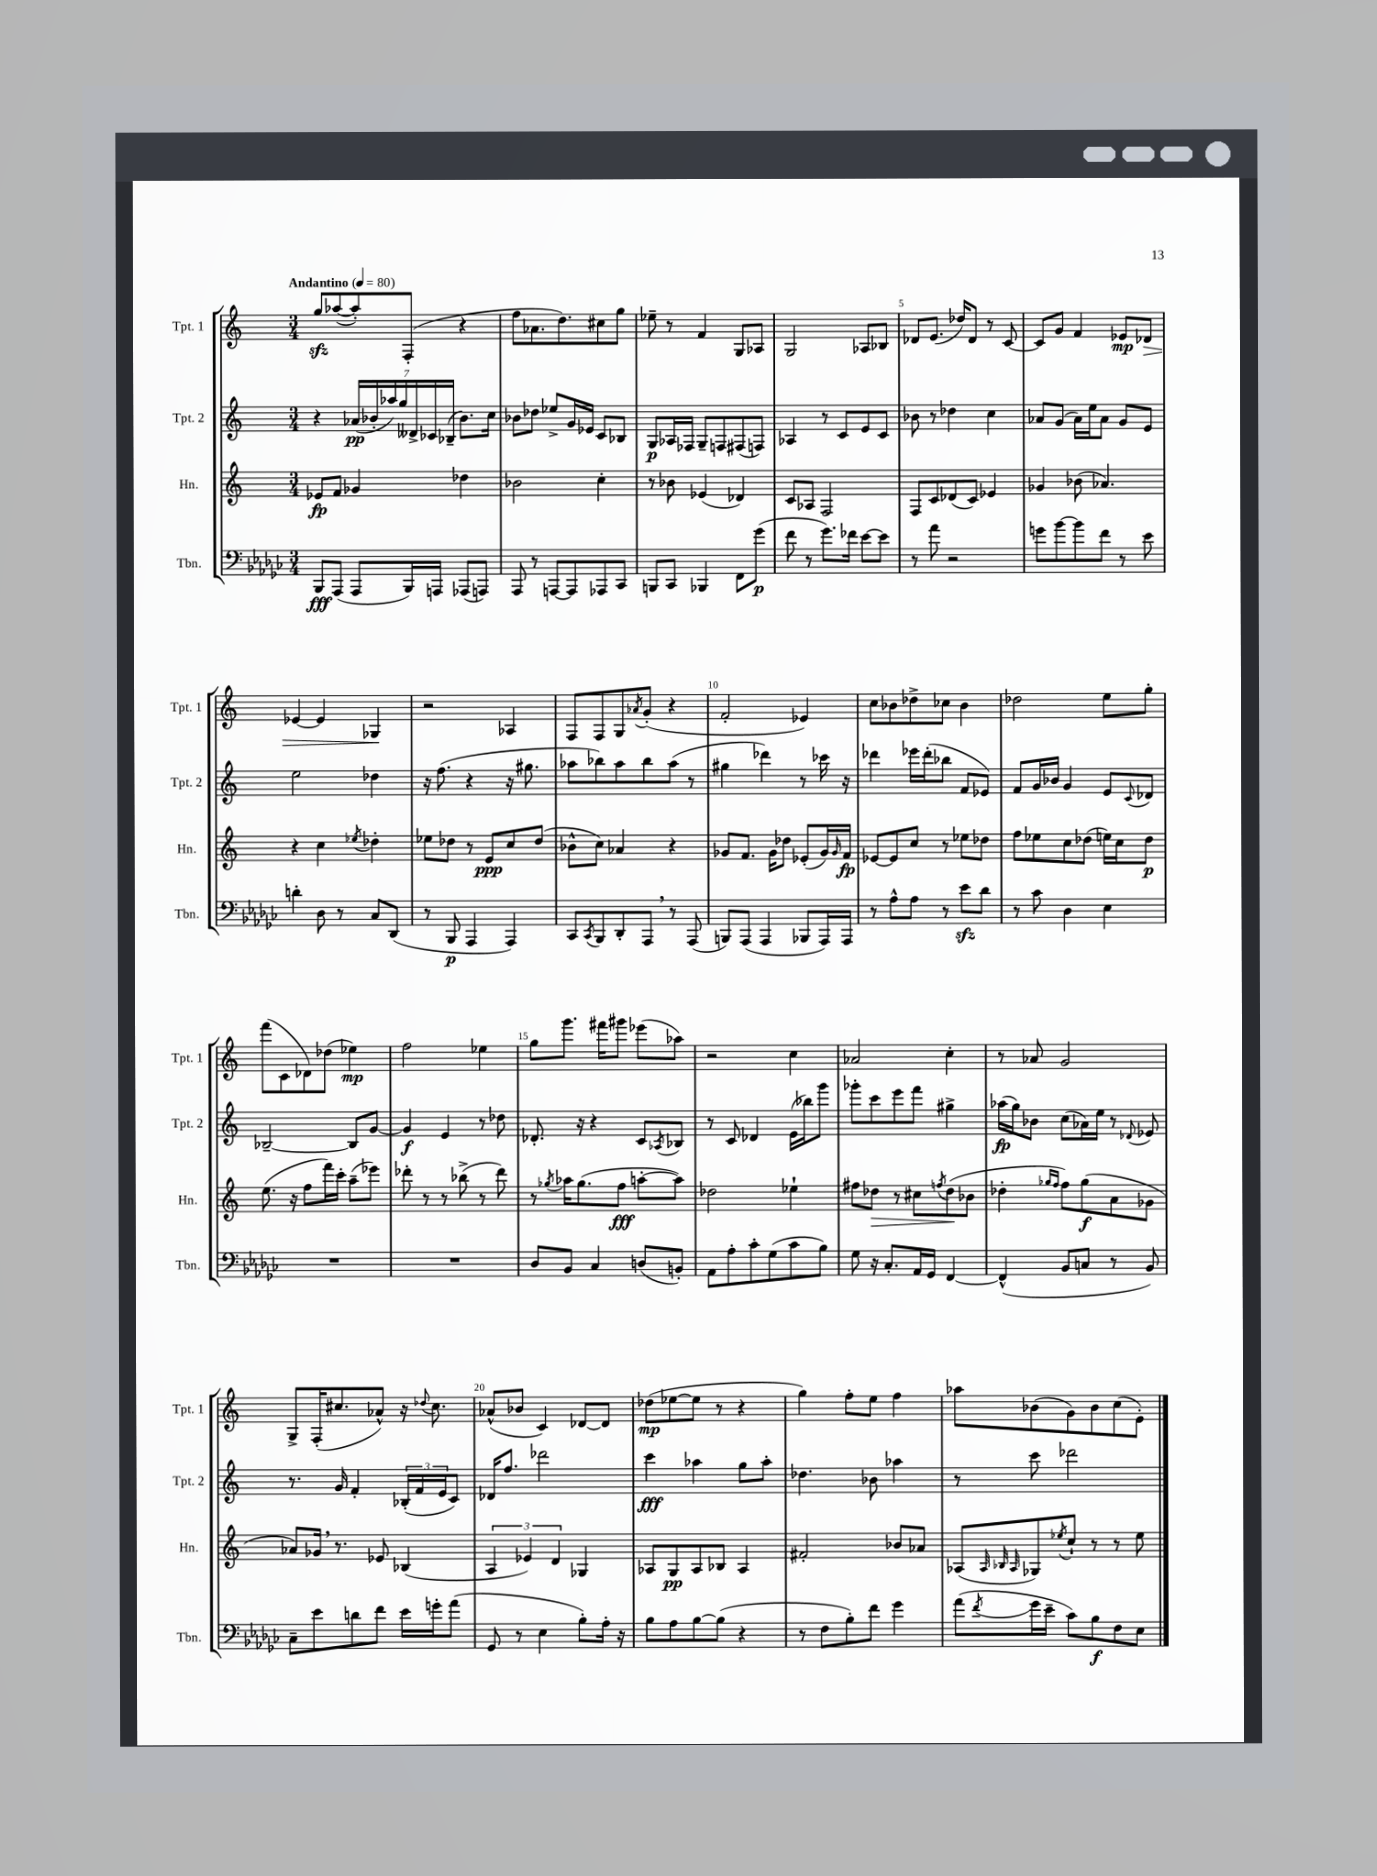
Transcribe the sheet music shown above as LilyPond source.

<<
\new StaffGroup <<
\new Staff = "s0" \with { instrumentName = "Tpt. 1" shortInstrumentName = "Tpt. 1" } {
    \clef treble \key c \major \numericTimeSignature \time 3/4 \tempo "Andantino" 4 = 80
    g''8\sfz aes''8~( aes''8-.) f8-.( r4 |
    f''8 aes'8. d''8.) cis''8 g''8 |
    ees''8-- r8 f'4 g8 aes8 |
    g2 aes8 bes8 |
    des'8 e'8.( des''16) des'8 r8 c'8~ |
    c'8 g'8 f'4 ees'8\mp des'8\> |
    ees'4~ ees'4 ges4\! |
    r2 aes4 |
    f8 f8 g8 \acciaccatura { aes'8 } g'8-.( r4 |
    f'2-. ees'4) |
    c''8 bes'8 des''8-> ces''8 bes'4 |
    des''2 e''8 g''8-. |
    f'''8( c'8 des'8) des''8( ees''4\mp) |
    f''2 ees''4 |
    g''8 g'''8. fis'''16 gis'''8 ees'''8( aes''8) |
    r2 c''4 |
    aes'2 c''4-. |
    r8 aes'8 g'2 |
    g8-> f16-.( cis''8. aes'8-^) r16 \appoggiatura { des''8 } cis''8. |
    aes'8-^( bes'8 c'4) des'8~ des'8 |
    des''8\mp( ees''8~ ees''8 r8 r4 |
    g''4) f''8-. e''8 f''4 |
    aes''8 bes'8( g'8) bes'8 c''8( e'8-.) \bar "|." |
}
\new Staff = "s1" \with { instrumentName = "Tpt. 2" shortInstrumentName = "Tpt. 2" } {
    \clef treble \key c \major \numericTimeSignature \time 3/4
    r4 \tuplet 7/4 { aes'16\pp( bes'16-. aes''16) g''16 deses'16-> ces'16 bes16--( } bes'8.) c''16 |
    bes'8 des''8 ees''8-> g'16 ees'16 c'8 bes8 |
    g8\p aes16 fes16 g8-- f8 fis8( f8) |
    aes4 r8 c'8 e'8 c'8 |
    bes'8 r8 des''4 c''4 |
    aes'8 g'8( aes'16) e''16 aes'8 g'8 e'8 |
    e''2 des''4 |
    r16 f''8.( r4 r16 gis''8. |
    aes''8 bes''8) aes''8 bes''8 aes''8( r8 |
    gis''4 des'''4) r8 ces'''16 r16 |
    des'''4 ees'''16 des'''16-.( bes''8 f'8 ees'8) |
    f'8 g'16 bes'16 g'4 e'8 \appoggiatura { c'8 } des'8 |
    bes2~-- bes8 g'8~ |
    g'4\f e'4 r8 des''8 |
    des'8.-. r16 r4 c'8 \acciaccatura { aes8 } bes8 |
    r8 c'8 des'4 e'16( bes''16) g'''8 |
    ges'''8-. c'''8 e'''8 f'''8 gis''4-> |
    aes''16\fp( g''16) bes'8 c''8( aes'16) e''16 r8 \appoggiatura { des'8 } ees'8 |
    r8. g'16 f'4-. \tuplet 3/2 { bes16-.( f'16 e'16 } c'8) |
    des'16 f''8. des'''2 |
    c'''4\fff aes''4 g''8 aes''8-. |
    des''4. bes'8 aes''4 |
    r8 c'''8 des'''2 \bar "|." |
}
\new Staff = "s2" \with { instrumentName = "Hn." shortInstrumentName = "Hn." } {
    \clef treble \key c \major \numericTimeSignature \time 3/4
    ees'8\fp f'8 ges'4 des''4 |
    bes'2 c''4-. |
    r8 bes'8 ees'4( des'4) |
    c'8 aes8 f2 |
    f8 c'8 des'8( c'8) ees'4 |
    ges'4 bes'8( aes'4.) |
    r4 c''4 \acciaccatura { ees''8 } des''4-. |
    ees''8 des''8 r8 e'8\ppp c''8 des''8( |
    bes'8-^ c''8) aes'4 r4 |
    ges'8 f'8. ges'16 des''8 ees'8-.( ges'16) \grace { ges'16 } f'16\fp |
    ees'8~ ees'8 c''8 r8 ees''8 des''8 |
    f''8 ees''8 c''8 des''8( e''16) c''16 des''8\p |
    e''8.( r16 f''8 f'''16) c'''16-. a''8--( ees'''8) |
    des'''8-. r8 r8 bes''8->( r8 des'''8) |
    r8 \acciaccatura { ges''8 } aes''16 ges''8.( f''8\fff a''8~-. a''8) |
    des''2 ees''4-! |
    fis''8 des''8\> r8 cis''8 \acciaccatura { f''8 } des''8\!( bes'8 |
    des''4-. \grace { ges''16 f''16 } f''8) ges''8\f( a'8 ges'8 |
    aes'8) ges'16 \breathe r8. ees'8 bes4( |
    \tuplet 3/2 { a4 ees'4) d'4 } ges4 |
    aes8 g8\pp aes8 bes8 aes4 |
    fis'2-. bes'8 aes'8 |
    aes8( \grace { aes32 bes32 aes32 } ges8) \acciaccatura { ees''8 } c''8-! r8 r8 ees''8 \bar "|." |
}
\new Staff = "s3" \with { instrumentName = "Tbn." shortInstrumentName = "Tbn." } {
    \clef bass \key ges \major \numericTimeSignature \time 3/4
    bes,,8\fff aes,,8( aes,,8 bes,,16) a,,16 aes,,8( a,,8) |
    aes,,8 r8 a,,8~ a,,8 aes,,8 ces,8 |
    b,,8 ces,8 bes,,4 f,8 ges'8\p( |
    f'8 r8 ges'8.) fes'16 ees'8~ ees'8 |
    r8 aes'8 r2 |
    g'8 bes'8~ bes'8 f'8 r8 ees'8 |
    d'4-. des8 r8 ces8 des,8( |
    r8 bes,,8\p aes,,4 aes,,4) |
    ces,8 \acciaccatura { ces,8 } bes,,8 des,8-. aes,,8 \breathe r8 aes,,8( |
    b,,8) aes,,8( aes,,4 bes,,8 aes,,16) aes,,16 |
    r8 aes8-^ aes8 r8 ees'8\sfz des'8 |
    r8 ces'8 des4 ees4 |
    R2. |
    R2. |
    des8 bes,8 ces4 d8( b,8-.) |
    aes,8 aes8-. ces'8-. ges8( ces'8 bes8) |
    ges8 r16 ces8.-. aes,16 ges,16 f,4~ |
    f,4-^( bes,8 c8 r8 bes,8) |
    ces8-- ees'8 d'8 f'8 ees'16 g'16-. aes'8( |
    ges,8 r8 ees4 bes8-.) aes16-. r16 |
    bes8 aes8 bes8~ bes8( r4 |
    r8 f8 bes8-.) f'8 ges'4 |
    aes'8( \acciaccatura { f'8 } ges'16 ees'16-- ces'8) bes8\f f8 ees8 \bar "|." |
}
>>
>>
\layout { \context { \Score \override BarNumber.break-visibility = ##(#f #t #t) barNumberVisibility = #(every-nth-bar-number-visible 5) } }
